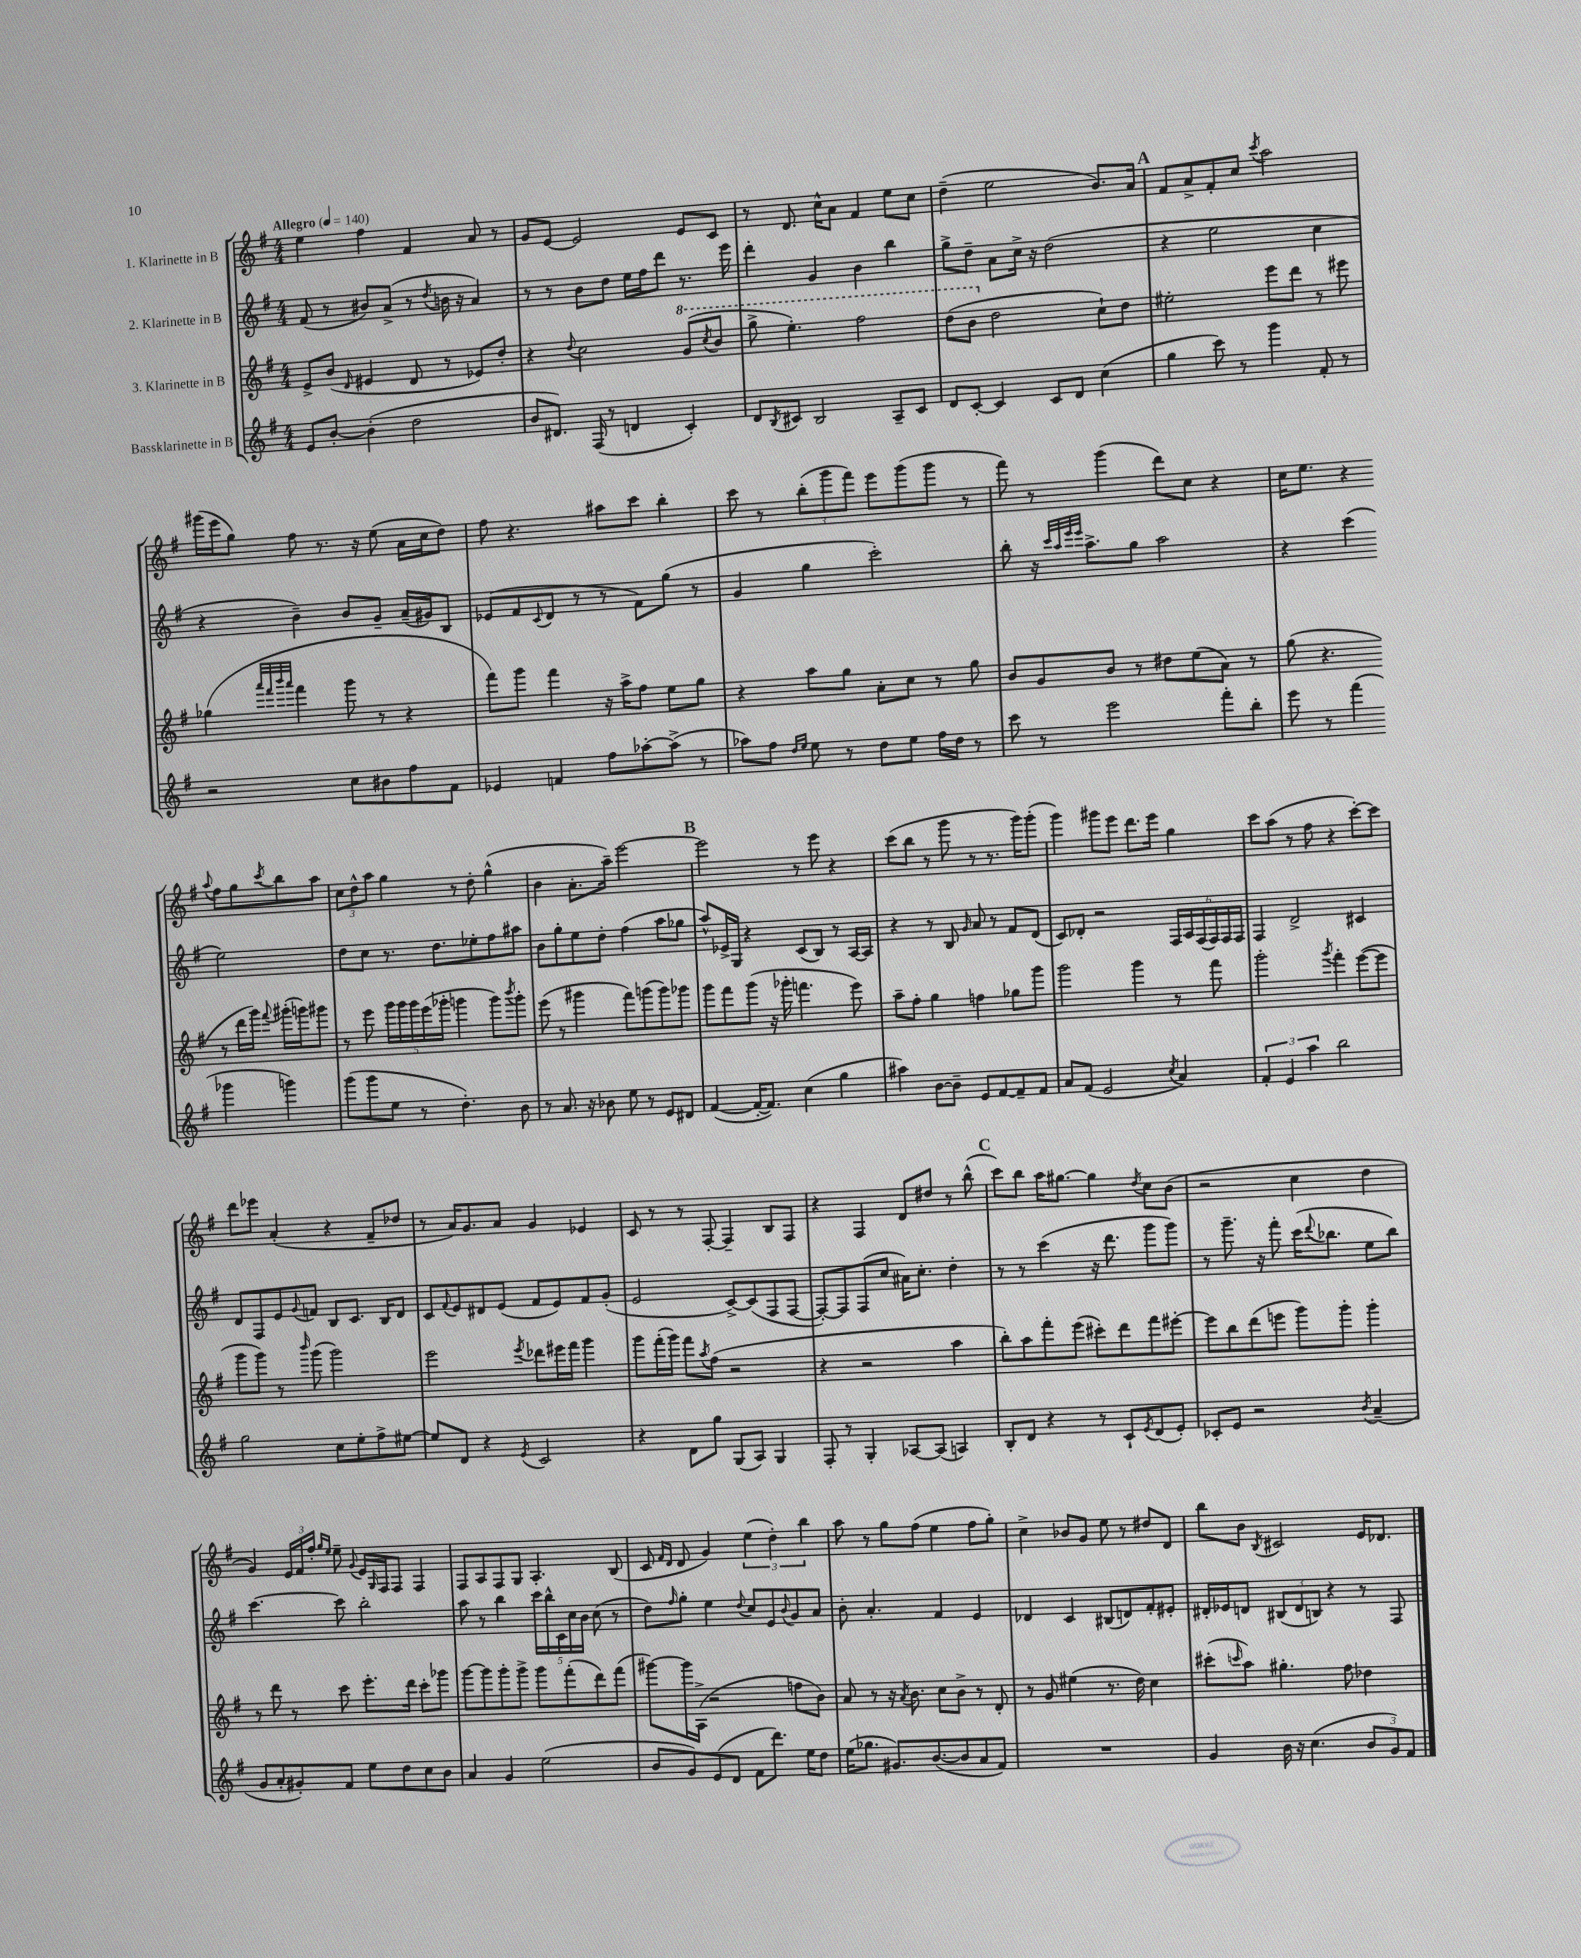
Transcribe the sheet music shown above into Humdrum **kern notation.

**kern	**kern	**kern	**kern
*staff4	*staff3	*staff2	*staff1
*clefG2	*clefG2	*clefG2	*clefG2
*k[f#]	*k[f#]	*k[f#]	*k[f#]
*M4/4	*M4/4	*M4/4	*M4/4
*MM140	*MM140	*MM140	*MM140
8e	8e^	(8f#	4ee
[8b'	(8b	8r	.
.	16qqd	.	.
(4b']	4e#	8b#)	4ff#
.	.	(8a^	.
2dd	8d	8r	4f#
.	.	8qdd	.
.	8r	16b	.
.	.	16r	.
.	8e-)	4a)	8a
.	8dd'	.	8r
=	=	=	=
8b	4r	8r	8g
8.d#)	.	8r	[8e
.	8qqdd	.	.
.	2cc	8b	2e]
(16F#	.	.	.
8r	.	8dd	.
4d	.	16ee	.
.	.	16ff#	.
.	.	8ddd	.
4c')	(8gg	8.r	8e
.	8qccc	.	.
.	8bb	.	8c
.	.	16eee	.
=	=	=	=
8d	8ggg^	4ddd'	8r
8qB	.	.	.
8c#	4.eee')	.	8.d
2B	.	4g	.
.	.	.	16cc^^
.	.	.	8a
.	2fff#	4b	4f#
8A~	.	4bb	8ee
8c#	.	.	8cc
=	=	=	=
8d	(8ddd	8gg^	(4dd~
[8c'	8bb	8dd~	.
4c]	2dd	8a	2ee
.	.	16cc^	.
.	.	16r	.
8c	.	(2dd	.
8d	.	.	.
(4cc	8cc`)	.	8.b)
.	8dd	.	.
.	.	.	16a
=	=	=	=
4gg	2ee#'	4r	8f#
.	.	.	8a^
8ccc)	.	2ee	8f#'
8r	.	.	8cc
.	.	.	8qccc
4ggg	8eee	.	2aa
.	8ddd	.	.
8f#'	8r	4cc	.
8r	8eee#	.	.
=	=	=	=
2r	(4gg-	4r	(16ggg#
.	.	.	16eee
.	.	.	8gg)
.	32qqaaa	.	.
.	32qqfff#	.	.
.	32qqbbb	.	.
.	32qqaaa	.	.
.	4fff#	4b~)	8ff#
.	.	.	8.r
8cc	8ggg	8b	.
.	.	.	16r
8b#	8r	8g~	(8ee
8ff#	4r	(16a~	16a
.	.	16g#)	16cc
8f#	.	8B	8dd)
=	=	=	=
4e-	8fff#)	(8e-	8ff#
.	8ggg	8f#	4.r
.	.	8qqc	.
4f	4fff#	8d	.
.	.	8r	.
8ff#	16r	8r	8aa#
.	16aa^	.	.
[8aa-'	8ff#	8f#)	8ccc
(8aa-^]	8ee	(8gg	4bb'
8r	8gg	8r	.
=	=	=	=
8aa-)	4r	4g	8ccc
8ff#	.	.	8r
16qqdd	.	.	.
16qqee	.	.	.
8ee	8aa	4gg	(12bb'
.	.	.	12ggg
8r	8gg	.	.
.	.	.	12fff#)
8dd	8a'	2ccc')	8eee
8ee	8cc	.	(8ggg
16ff#	8r	.	8ggg
16dd	.	.	.
8r	8gg	.	8r
=	=	=	=
8ccc	8b	8bb'	8fff#)
8r	8g	16r	8r
.	.	32qqccc	.
.	.	32qqaa	.
.	.	32qqeee	.
.	.	32qqeee	.
.	.	8.aa^	.
2eee	8b	.	(4ggg
.	8r	8gg	.
.	8dd#	2aa	8ddd)
.	(8ee	.	8cc
8fff#'	8a)	.	4r
8bb'	8r	.	.
=	=	=	=
8eee	(8gg	4r	16cc
.	.	.	8.ee
8r	4.r	.	.
(4fff#	.	(4ccc	4r
.	.	.	8qqaa
4ggg-	8r	2ee)	8ff#
.	16ddd	.	8gg
.	16ggg)	.	.
.	8qqfff#	.	8qccc
4ggg)	(16ggg#'	.	8bb
.	16ggg)	.	.
.	8ggg#	.	8aa
=	=	=	=
(8ggg	8r	8dd	12cc
.	.	.	12dd^^
8ggg	8eee	8cc	.
.	.	.	12aa
8ee	20ggg	8.r	4gg
.	20ggg	.	.
.	20ggg	.	.
8r	.	.	.
.	(20eee	.	.
.	.	8.dd	.
.	20ggg-'	.	.
4.dd')	4ggg	.	8r
.	.	8ee-'	8dd'
.	8ggg)	8ff#	(4gg^^
.	8qbbb	.	.
8b	8ggg'	8aa#	.
=	=	=	=
8r	(8eee	8b	4b
8.a	8r	8gg'	.
.	4ggg#	8ee	8.a'
16r	.	.	.
8b-	.	8dd'	.
.	.	.	16aa~)
8ee	8fff#)	(4ff#	[2eee
8r	(8ggg	.	.
8e	8ggg)	8aa	.
8d#	8ggg-	8gg-	.
=	=	=	=
([4f#	8ggg	8aa^^)	2eee]
.	8fff#	16e-^	.
.	.	16G	.
16f#'_	(8ggg	4r	.
8.f#])	.	.	.
.	16r	.	.
.	16ggg-'	.	.
(4cc	4.fff	(8c	8r
.	.	8B)	8eee
4gg	.	8r	4r
.	8eee)	[16A	.
.	.	16A]	.
=	=	=	=
4aa#)	8aa~	4r	(8ccc
.	8ff#'	.	8bb
[8b	4gg	8r	8r
8b~]	.	8B	8ggg
.	.	16qqg	.
8e	4ff	8a	8r
[8f#	.	8r	8.r
8f#~]	8gg-	8f#	.
.	.	.	16ggg)
8f#	8ggg	(8d	(8ggg'
=	=	=	=
8a	2ggg	8c)	4ggg)
(8f#	.	8d-'	.
2e	.	2r	8ggg#
.	.	.	8eee
.	4ggg	.	8.ddd
.	.	.	16eee
8qcc	.	.	.
4a)	8r	24F#	4gg
.	.	24A	.
.	.	(24F#	.
.	8fff#	24F#)	.
.	.	24F#	.
.	.	24F#	.
=	=	=	=
6f#'	2ggg'	4F#	8ccc
.	.	.	(8aa
6e	.	.	.
.	.	2d^	8r
6aa	.	.	.
.	.	.	8ff#
.	8qggg	.	.
2bb	4fff#'	.	4r
.	([8eee	4c#	[8ccc')
.	8eee]	.	8ccc]
=	=	=	=
2gg	8ggg	8d	8ddd
.	8ggg)	8F#	8eee-
.	8r	8e	(4a'
.	16qqbbb	8qqg	.
.	(8ggg	8f	.
8cc	2ggg)	8B	4r
8ee'	.	8.c	.
8ff#^	.	.	8f#~
.	.	16B	.
[8ee#	.	8d	8dd-
=	=	=	=
8ee#]	2eee	8c	8r
.	.	8qqf#	.
8d	.	8e	16a)
.	.	.	8.g
4r	.	8d#	.
.	.	(8e	8a
8qe	8qeee	.	.
2c	8ddd-	8f#	4g
.	16eee#	8e)	.
.	16fff#	.	.
.	4ggg	8f#	4e-
.	.	(8g'	.
=	=	=	=
4r	8ggg	2e	8c
.	(16fff#'	.	8r
.	16ggg)	.	.
8d	8fff#	.	8r
.	8qaa	.	.
8gg	(8ff#	.	[8F#'
(8G	2r	[8c^)	4F#~]
8A)	.	(8c]	.
4G	.	8F#	8B
.	.	[8F#	8F#
=	=	=	=
8F#'	4r	8F#'_)	4r
8r	.	8F#]	.
4G'	2r	(8F#	4F#
.	.	8cc	.
[8A-	.	16a#)	8d
.	.	8.cc'	.
(8A-]	.	.	8dd#
4A)	4aa	4dd'	8r
.	.	.	(8bb^^
=	=	=	=
8B'	8bb')	8r	8ccc)
8d	8aa	8r	8bb
4r	8fff#'	(4ccc	16aa
.	.	.	[8.gg#
.	(8eee	.	.
8r	8ccc#')	16r	4gg#]
.	.	8.ddd	.
8c`	8ddd	.	.
8qe	.	.	8qdd
(8d	8fff#	8ggg	8cc
8e')	[8eee#'	8ggg)	(8b
=	=	=	=
8c-'	8eee#]	8r	2r
8e	8bb	8.ggg~	.
2r	(8ddd	.	.
.	.	16r	.
.	8eee	8fff#'	.
.	8ggg)	(16ccc	4cc
.	.	8qqddd	.
.	.	8.bb-	.
.	8ggg'	.	.
8qb	.	.	.
(4a~	4ggg'	8ee	4dd
.	.	8bb-)	.
=	=	=	=
8g	8r	[4.ccc	4g)
8a'	8ddd	.	.
8g#')	8r	.	24e
.	.	.	24f#
.	.	.	24ff#'
.	.	.	16qqgg
.	.	.	16qqee
8f#	8ccc	8ccc]	8ee~
.	.	.	8qqg
8ee	8.eee'	2bb'	16e
.	.	.	16qqG
.	.	.	16F#
8dd	.	.	8F#
.	16ddd	.	.
8cc	8ccc'	.	4F#
8b	8ggg-	.	.
=	=	=	=
4a	[8ggg	8aa	8F#
.	8ggg]	8r	8A
4g	8ggg'	4bb	8F#
.	8ggg^	.	8G
(2ee	8ggg	20ccc	4.A'
.	.	20bb^^	.
.	.	20c	.
.	(8fff#'	.	.
.	.	20cc	.
.	.	20b	.
.	8ddd)	(8cc	.
.	(8fff#	8r	(8B
=	=	=	=
8b	[8ggg#)	8dd)	8c
.	.	.	16qqf#
.	.	16qqff#	16qqd
8g)	16ggg#]	8gg'	8d
.	(16A^	.	.
(8e	2r	4ee	4g)
8d	.	.	.
.	.	8qqdd	.
8f#	.	8cc	(6ee
8.ddd)	.	8e	.
.	.	.	6dd')
.	.	8qqb	.
.	8ff	8g	.
16ee	.	.	.
.	.	.	6bb
8dd	8b)	8a	.
=	=	=	=
(16ee	8a	8b'	8aa
8.gg-	.	.	.
.	8r	4.a'	8r
8.g#)	16r	.	8gg
.	8qa	.	.
.	8.b	.	.
.	.	.	(8ff#
([8.b	.	.	.
.	8cc	4f#	4ee
8b]	8b^	.	.
8a	8r	4e	8ff#
8f#)	8d'	.	8gg')
=	=	=	=
1r	8r	4d-	4cc^
.	8g	.	.
.	(4ee#	4c	8b-
.	.	.	8g
.	8.r	(8B#	8ee
.	.	8d)	8r
.	16dd)	.	.
.	4cc	8f#'	8dd#
.	.	8e#'	8d
=	=	=	=
4g	(8ccc#'	16d#'	8bb
.	.	16e-	.
.	16qqccc	.	.
.	8aa)	8d	8b
.	.	.	8qB
16b	4.gg#'	(12B#	2c#
16r	.	.	.
.	.	12d	.
(4.cc	.	.	.
.	.	12B)	.
.	.	4r	.
.	8ff#	.	.
12b	4dd-	8r	16e
.	.	.	8.d-
12g)	.	.	.
.	.	8F#	.
12f#	.	.	.
==	==	==	==
*-	*-	*-	*-
